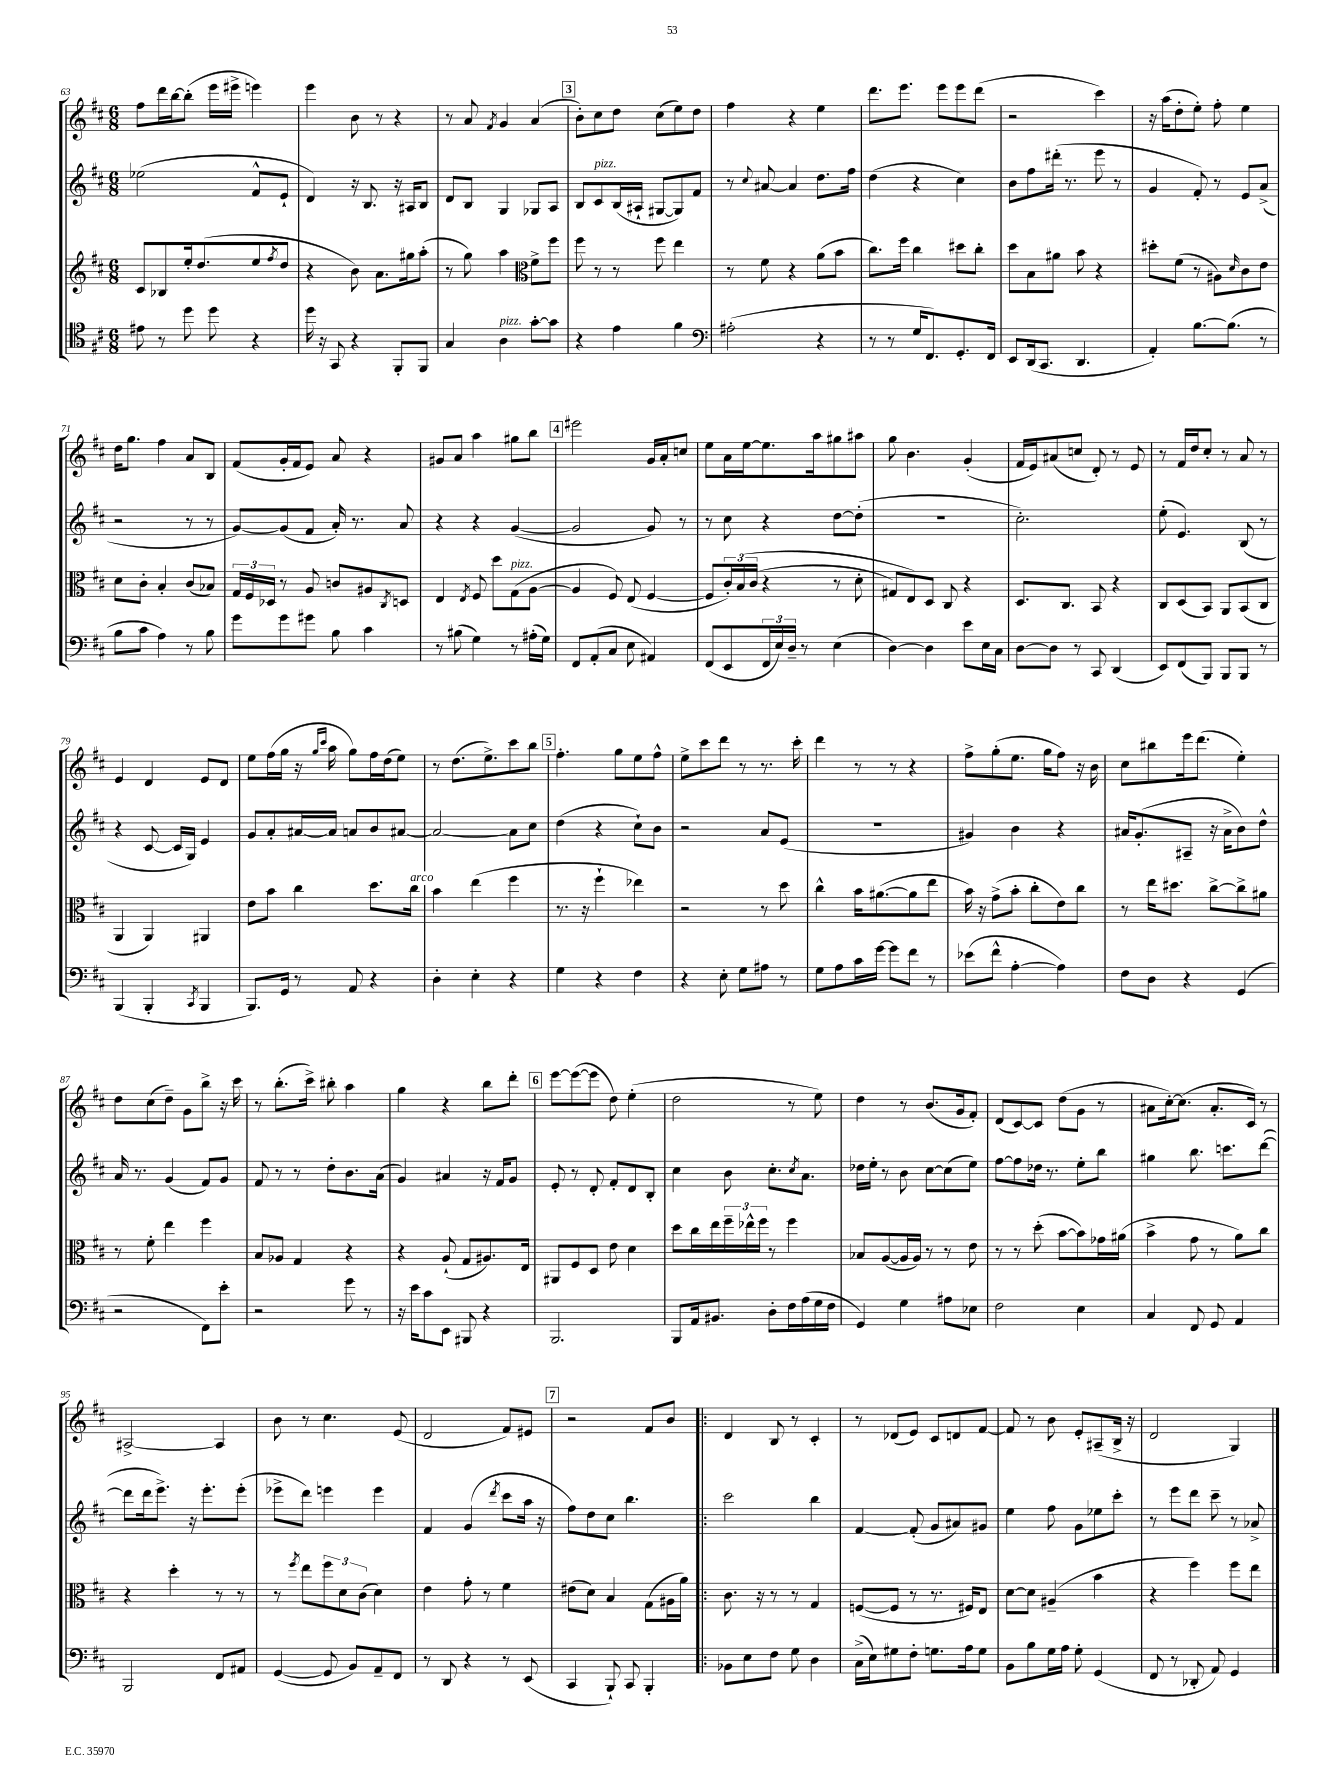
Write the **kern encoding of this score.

**kern	**kern	**kern	**kern
*staff4	*staff3	*staff2	*staff1
*clefC4	*clefG2	*clefG2	*clefG2
*k[f#c#]	*k[f#c#]	*k[f#c#]	*k[f#c#]
*M6/8	*M6/8	*M6/8	*M6/8
8e#	8c#	(2ee-	8ff#
8r	8B-	.	16ddd
.	.	.	[16bb
8dd	16ee'	.	(8bb']
.	(8.dd	.	.
8dd	.	.	16eee
.	.	.	16eee#^
4r	8ee	8f#^^	4eee)
.	8qff#	.	.
.	8dd	8e`	.
=	=	=	=
16dd	4r	4d)	4eee
16r	.	.	.
8GG	.	.	.
4r	8b)	16r	8b
.	.	8.B	.
.	8.a	.	8r
8FF#'	.	16r	4r
.	16gg#	16A#	.
8FF#	(8aa'	8B	.
=	=	=	=
4G	8r	8d	8r
.	8gg)	8B	8a
.	.	.	8qf#
4A	4aa	4G	4g
*	*clefC3	*	*
[8g'	8f#^	8G-	(4a
8g]	8ff#	8A	.
=	=	=	=
4r	8ff#	8B	8b')
.	8r	8c#	8cc#
4e	8r	(16B	8dd
.	.	16A#`	.
.	8ff#	[8G#	(8cc#
4f#	4ee	8G#])	8ee)
.	.	8f#	8dd
=	=	=	=
*clefF4	*	*	*
(2A#'	8r	8r	4ff#
.	.	8qqcc#	.
.	8f#	[8a#	.
.	4r	4a#]	4r
4r	(8a	8.dd	4ee
.	8b	.	.
.	.	16ff#	.
=	=	=	=
8r	8.cc#)	(4dd	8.ddd
8r	.	.	.
.	16ff#	.	8.eee
16G	4cc#	4r	.
8.FF#)	.	.	.
.	.	.	8eee
8.GG'	8dd#	4cc#)	8eee
.	8cc#'	.	(8ddd
16FF#	.	.	.
=	=	=	=
8EE	8dd	8b	2r
(16DD	8B	8ff#	.
8.CC#	.	.	.
.	8a#	(16ddd#'	.
.	.	8.r	.
4.DD	8b	.	.
.	4r	8eee	4ccc#)
.	.	8r	.
=	=	=	=
4AA')	8dd#'	4g	16r
.	.	.	(16aa
.	(8f#	.	8dd'
[8.B	8r	8f#')	8ee')
.	8A#)	8r	8ff#'
(8.B]	.	.	.
.	16qqd	.	.
.	8c#	8e	4ee
8r	8e	(8a^	.
=	=	=	=
8B	8d	2r	16dd
.	.	.	8.gg
8c#	8c#'	.	.
4A)	4B'	.	4ff#
8r	(8c#	8r	8a
8B	8B-)	8r	8B
=	=	=	=
8g	24G	[8g)	(8f#
.	24F#	.	.
.	24D-	.	.
8g	8r	(8g]	16g'
.	.	.	16f#
8g#	8A	8f#	8e)
8B	8c	16a')	8a
.	.	8.r	.
4c#	8A#	.	4r
.	8qC#	.	.
.	8D	8a	.
=	=	=	=
8r	4E	4r	8g#
(8B#	.	.	8a
.	8qE	.	.
4G)	8F#	4r	4aa
.	8dd	.	.
8r	(8G	([4g	8gg#
(16A#'	[8A	.	8bb
16G)	.	.	.
=	=	=	=
8FF#	4A]	2g]	2eee#
(8AA'	.	.	.
8C#	8F#)	.	.
8E	(8E	.	.
4AA#)	[4F#	8g)	16g
.	.	.	16a'
.	.	8r	8cc
=	=	=	=
(8FF#	8F#]	8r	8ee
8EE	24c#')	8cc#	16a
.	&(24B	.	.
.	.	.	[16ee
.	(24c#	.	.
24FF#	4r	4r	8.ee]
24E)	.	.	.
24D~	.	.	.
8r	.	.	.
.	.	.	16aa
(4E	8r	[8dd	8gg#
.	8d'	(8dd']	8aa#
=	=	=	=
[4D)	8G#)	2.r	8gg
.	8E&)	.	4.b
4D]	8D	.	.
.	8C#	.	.
8e	4r	.	(4g'
16E	.	.	.
16C#	.	.	.
=	=	=	=
[8D	8.D	2.cc#')	16f#
.	.	.	16e)
8D]	.	.	(8a#
.	8.C#	.	.
8r	.	.	8cc
8CC#	8BB	.	8d')
(4DD	4r	.	8r
.	.	.	8e
=	=	=	=
8EE)	8C#	(8ee'	8r
(8FF#	(8D	4.e)	16f#
.	.	.	16dd
8BBB)	8BB)	.	8cc#'
8BBB	8AA	.	8r
8BBB	(8BB	(8B	8a
8r	8C#	8r	8r
=	=	=	=
(4BBB	4AA	4r	4e
4BBB'	4AA)	[8c#	4d
.	.	16c#]	.
.	.	16G)	.
8qCC#	.	.	.
4BBB	4AA#	4e	8e
.	.	.	8d
=	=	=	=
8.BBB)	8e	8g	8ee
.	8b	8a'	(16ff#
16GG	.	.	16gg
8r	4cc#	[16a#	16r
.	.	.	16qqgg
.	.	.	16qqccc#
.	.	16a#]	16aa
8AA	.	8a	8gg)
4r	8.dd	8b	16ff#
.	.	.	(16dd
.	.	[8a#	8ee)
.	16cc#	.	.
=	=	=	=
4D'	4b	2a#_	8r
.	.	.	(8.dd
4E'	(4ee	.	.
.	.	.	8.ee^)
4r	4ff#	8a#]	8ccc#
.	.	8cc#	8bb
=	=	=	=
4G	8.r	(4dd	4.ff#'
.	16r	.	.
4r	4ff#`	4r	.
.	.	.	8gg
4F#	4ee-)	8cc#`)	8ee
.	.	8b	8ff#^^
=	=	=	=
4r	2r	2r	8ee^
.	.	.	8ccc#
8E'	.	.	8ddd
8G	.	.	8r
8A#	8r	8a	8.r
8r	8dd	(8e	.
.	.	.	16ccc#'
=	=	=	=
8G	4cc#^^	2.r	4ddd
8A	.	.	.
16c#	16b	.	8r
[16g	([8.a#	.	.
8g]	.	.	8r
8f#	8a#]	.	4r
8r	8ee	.	.
=	=	=	=
(8e-	16b)	4g#)	8ff#^
.	16r	.	.
8f#^^	(8g^	.	(8gg'
[4A'	8b'	4b	8.ee
.	8cc#'	.	.
.	.	.	16gg
4A])	8e)	4r	8ff#)
.	8cc#	.	16r
.	.	.	16b
=	=	=	=
8F#	8r	16a#	8cc#
.	.	(8.g'	.
8D	16ee	.	8bb#
.	8.dd#	.	.
4r	.	8A#~	16eee
.	.	.	(8.ddd
.	[8cc#^	16r	.
.	.	16a#^	.
(4GG	8cc#^]	8b)	4ee')
.	8a#	8dd^^	.
=	=	=	=
2r	8r	16a	8dd
.	.	8.r	.
.	8f#'	.	(8cc#
.	4ee	(4g	8dd~)
.	.	.	8g
8FF#)	4ff#	8f#)	8bb^
8e'	.	8g	16r
.	.	.	16ccc#
=	=	=	=
2r	8B	8f#	8r
.	8A-	8r	(8.bb'
.	4G	8r	.
.	.	.	16ccc#^)
.	.	8dd'	8bb#'
8g	4r	8.b	4aa
8r	.	.	.
.	.	(16a	.
=	=	=	=
16r	4r	4g)	4gg
16e	.	.	.
8c#	.	.	.
8EE	(8A`	4a#	4r
8BBB#	8G	.	.
4r	8.A#)	16r	8bb
.	.	16f#	.
.	.	8g	8ddd'
.	16E	.	.
=	=	=	=
2.BBB	8AA#	8e'	[8eee
.	8F#	8r	(8eee_
.	8D	8d'	8eee]
.	8e	8f#'	8dd)
.	4d	8d	(4ee'
.	.	8B'	.
=	=	=	=
8BBB	8dd	4cc#	2dd
16AA	16cc#	.	.
8.BB#	16ee	.	.
.	24ff#~	8b	.
.	24ee-^^	.	.
.	24ff#	.	.
8D'	8r	8.cc#'	.
16F#	4ff#	.	8r
.	.	8qcc#	.
(16A	.	8.a	.
16G	.	.	8ee)
16F#	.	.	.
=	=	=	=
4GG)	8B-	16dd-	4dd
.	.	16ee'	.
.	([8A	8r	.
4G	16A]	8b	8r
.	16A)	.	.
.	8r	[8cc#	(8.b
8A#	8r	(8cc#]	.
.	.	.	16g
8E-	8e	8ee)	8f#')
=	=	=	=
2F#	8r	[8ff#	(8d
.	8r	8ff#]	[8c#)
.	(8dd'	16dd-	8c#]
.	.	8.r	.
.	[8b	.	(8dd
4E	8b])	8ee'	8g
.	16g-	8bb	8r
.	(16a#	.	.
=	=	=	=
4C#	4b^	4gg#	8a#
.	.	.	[16cc#')
.	.	.	(8.cc#]
8FF#	8g	8.bb	.
8GG	8r	.	8.a#'
.	.	8.ccc	.
4AA	8a)	.	.
.	.	.	16c#)
.	8cc#	([8ddd	8r
=	=	=	=
2BBB	4r	8ddd]	[2A#^
.	.	16ddd	.
.	.	8.eee^)	.
.	4dd'	.	.
.	.	16r	.
.	.	8.eee'	.
8FF#	8r	.	4A#]
8AA#	8r	(8eee'	.
=	=	=	=
([4GG	8r	8eee-^	8b
.	8qff#	.	.
.	8ee	8ddd)	8r
8GG]	12ff#	4eee	4.cc#
.	12d	.	.
8BB)	.	.	.
.	(12c#	.	.
8AA~	4d)	4eee	.
8FF#	.	.	(8e
=	=	=	=
8r	4e	4f#	2d
8DD	.	.	.
4r	8g'	(4g	.
.	8r	.	.
.	.	8qddd	.
8r	4f#	8ccc#	8f#)
(8EE	.	16aa	8e#
.	.	16r	.
=	=	=	=
4CC#	(8e#	8ff#)	2r
.	8d)	8dd	.
8BBB`)	4B	8cc#	.
8CC#	.	4.bb	.
4BBB'	(8G	.	8f#
.	16A#	.	8b
.	16a)	.	.
=!|:	=!|:	=!|:	=!|:
8BB-	8.c#	2ccc#	4d
8E	.	.	.
.	16r	.	.
8F#	8r	.	8B
8G	8r	.	8r
4D	4G	4bb	4c#'
=	=	=	=
(16C#^	([8F	[4f#	8r
16E)	.	.	.
8G#	8F]	.	(8d-
8F#'	8r	(8f#']	8e)
8.G	8.r	8g	8c#
.	.	8a#)	8d
16A	16F#)	.	.
8G	8E	8g#	[8f#
=	=	=	=
8BB	[8d	4ee	8f#]
8B	8d]	.	8r
16G	(4A#~	8ff#	8b
16A	.	.	.
8G'	.	8g	8e'
(4GG	4b	8ee-	(8A#~
.	.	8ccc#'	16B^
.	.	.	16r
=	=	=	=
8FF#	4r	8r	2d
8r	.	8eee	.
8DD-'	4ff#)	8ddd	.
8AA)	.	8ccc#~	.
4GG	8ff#	8r	4G)
.	8ee	8a-^	.
==	==	==	==
*-	*-	*-	*-
